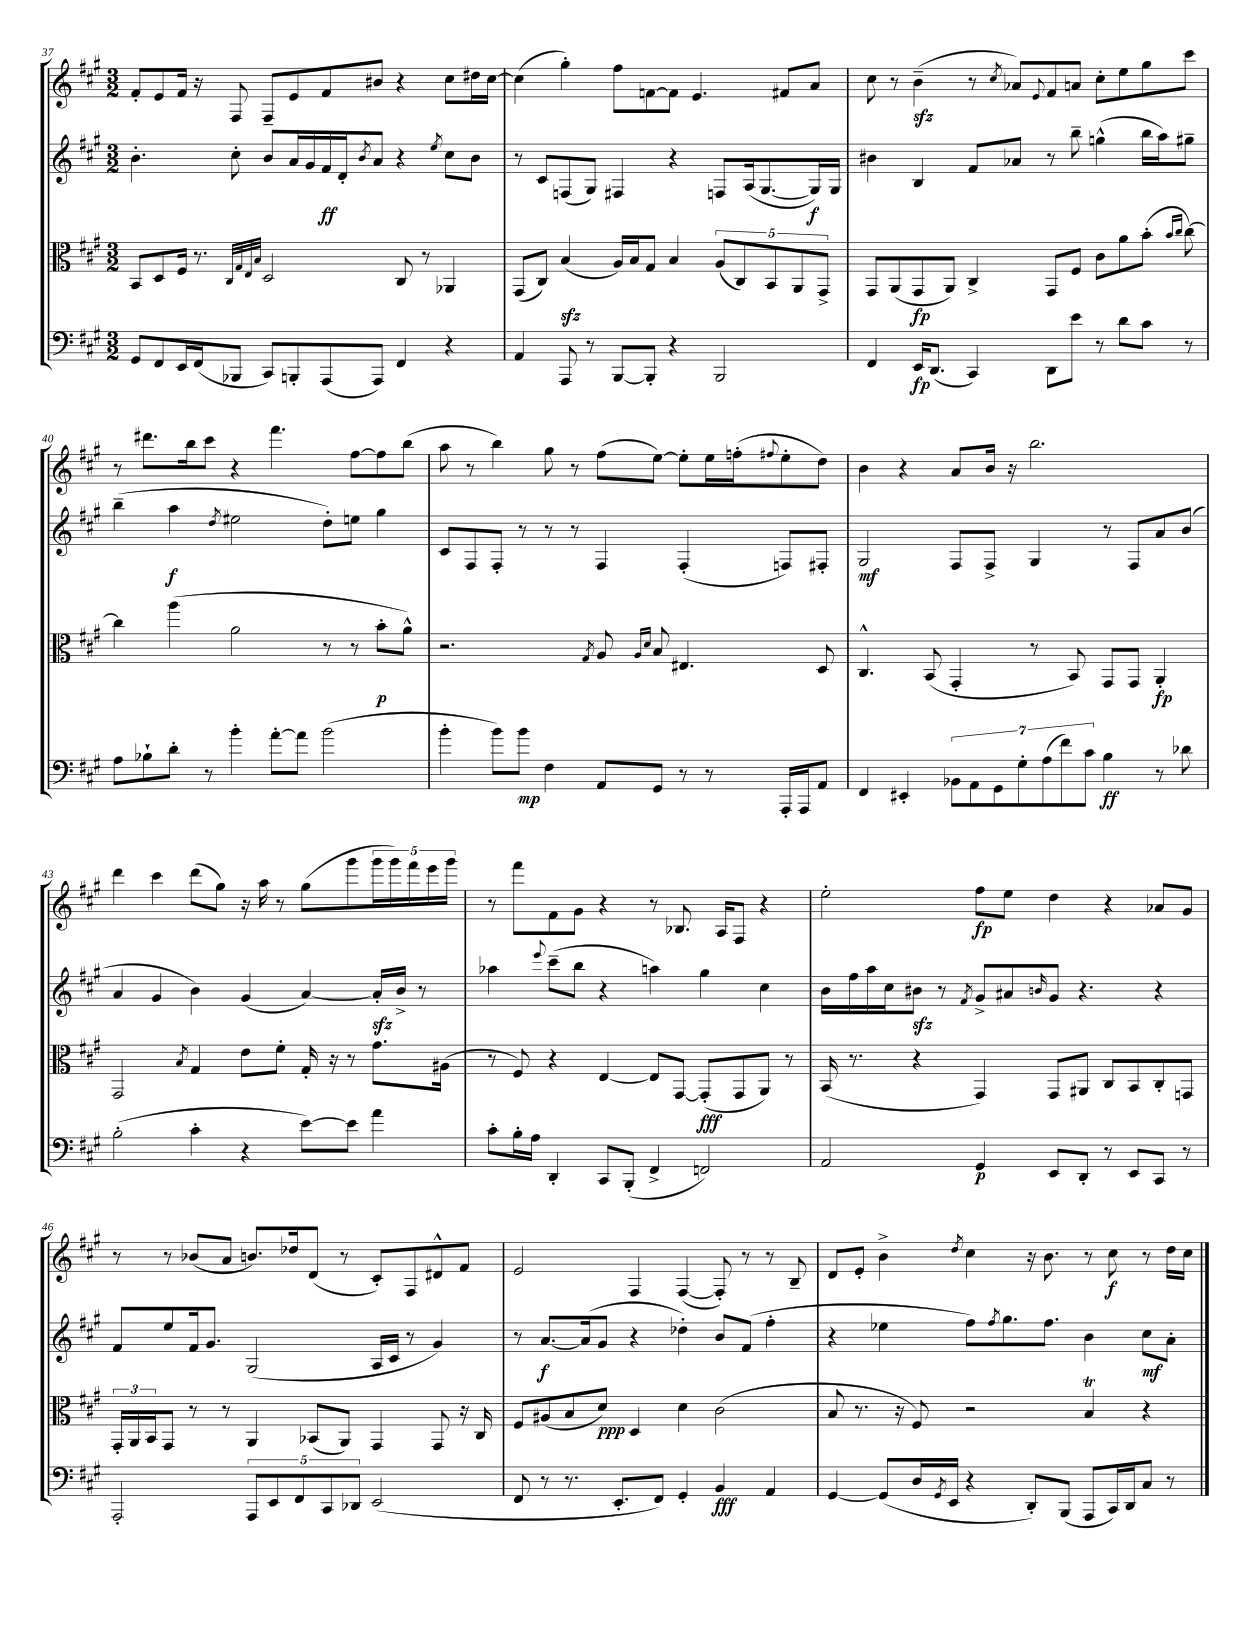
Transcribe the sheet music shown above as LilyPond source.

<<
\new StaffGroup <<
\new Staff = "s0" {
    \clef treble \key a \major \numericTimeSignature \time 3/2
    fis'8-. e'8 fis'16 r16 fis8 fis8-- e'8 fis'8 bis'8 r4 cis''8 dis''16 cis''16~ |
    cis''4( gis''4-.) fis''8 f'8~ f'8 e'4. fis'8 a'8 |
    cis''8 r8 b'4--\sfz( r8 \acciaccatura { cis''8 } aes'8) \appoggiatura { e'8 } fis'8 a'8 cis''8-. e''8 gis''8 cis'''8 |
    r8 dis'''8. b''16 cis'''8 r4 fis'''4. fis''8~ fis''8 b''8( |
    a''8 r8 b''4) gis''8 r8 fis''8( e''8~) e''8-. e''16 f''16-.( \appoggiatura { fis''8 } e''8-. d''8) |
    b'4 r4 a'8 b'16 r16 b''2. |
    d'''4 cis'''4 d'''8( gis''8) r16 a''16 r8 gis''8( gis'''8 \tuplet 5/4 { gis'''16 gis'''16) fis'''16 e'''16 gis'''16 } |
    r8 fis'''8 fis'8 gis'8 r4 r8 bes8. a16 fis8 r4 |
    e''2-. fis''8\fp e''8 d''4 r4 aes'8 gis'8 |
    r8 r8 bes'8( a'8 b'8.) des''16 d'8( r8 cis'8-.) fis8 dis'8-^ fis'8 |
    e'2 fis4 fis4~( fis8-.) r8 r8 b8-- |
    d'8 e'8-. b'4-> \acciaccatura { d''8 } cis''4 r16 b'8. r8 cis''8\f r8 d''16 cis''16 \bar "|." |
}
\new Staff = "s1" {
    \clef treble \key a \major \numericTimeSignature \time 3/2
    b'4.-. cis''8-. b'8 a'16 gis'16 fis'16\ff d'16-. \acciaccatura { b'8 } a'8 r4 \acciaccatura { e''8 } cis''8 b'8 |
    r8 cis'8 f8( gis8) fis4 r4 f8 a16( gis8.~ gis16\f) gis16 |
    bis'4 b4 fis'8 aes'8 r8 b''8-- g''4-^( b''16 a''16) gis''8-- |
    b''4--( a''4\f \acciaccatura { d''8 } eis''2 d''8-.) e''8 gis''4 |
    cis'8 fis8 fis8-. r8 r8 r8 fis4 fis4-.( f8) fis8-. |
    gis2\mf fis8 fis8-> gis4 r8 fis8 a'8 b'8( |
    a'4 gis'4 b'4) gis'4( a'4~) a'16-.\sfz b'16-> r8 |
    aes''4 \appoggiatura { e'''8 } cis'''8--( b''8 r4 a''4) gis''4 cis''4 |
    b'16 fis''16 a''16 cis''16 bis'8\sfz r8 \acciaccatura { fis'8 } gis'8-> ais'8 \grace { b'16 } gis'8 r4. r4 |
    fis'8 e''8 fis'16 gis'8. gis2( a16 cis'16 r8 gis'4) |
    r8 a'8.~\f a'16( gis'8 r4 des''4-.) b'8 fis'8( fis''4-. |
    r4 ees''4 fis''8) \acciaccatura { fis''8 } gis''8. fis''8. b'4 cis''8\mf a'8-. \bar "|." |
}
\new Staff = "s2" {
    \clef alto \key a \major \numericTimeSignature \time 3/2
    b,8 d8 fis16 r8. \grace { cis32 gis32 e32 b32 } d2 cis8 r8 aes,4 |
    gis,8( cis8) b4\sfz( a16) b16 gis8 b4 \tuplet 5/4 { a8( cis8) b,8 a,8 gis,8-> } |
    gis,8 a,8( gis,8\fp a,8) cis4-> gis,8 fis8 cis'8 a'8 b'8-.( \grace { b'16 cis''16 } cis''8~) |
    cis''4 a''4( a'2 r8 r8 b'8-.\p a'8-^) |
    r2. \acciaccatura { gis8 } a8 \grace { a16 d'16 } b8 eis4. d8 |
    cis4.-^ b,8( gis,4-. r8 b,8) gis,8 gis,8 a,4-.\fp |
    gis,2 \acciaccatura { b8 } gis4 e'8 fis'8-. gis16-. r16 r8 gis'8. ais16( |
    r8 fis8) r4 e4~ e8 gis,8~ gis,8-.\fff( gis,8 a,8) r8 |
    b,16( r8. r4 gis,4) gis,8 ais,8 cis8 b,8 cis8-. g,8 |
    \tuplet 3/2 { gis,16-. a,16 b,16 } gis,8 r8 r8 a,4 bes,8( a,8) gis,4 gis,8 r16 cis16 |
    fis8 ais8( b8 d'8\ppp) d4 d'4 cis'2( |
    b8 r8. r16 fis8) r2 b4\trill r4 \bar "|." |
}
\new Staff = "s3" {
    \clef bass \key a \major \numericTimeSignature \time 3/2
    gis,8 fis,8 e,16 fis,16( bes,,8 cis,8) b,,8-. a,,8( a,,8) fis,4 r4 |
    a,4 a,,8 r8 b,,8~ b,,8-. r4 b,,2 |
    fis,4 e,16\fp d,8.( cis,4) d,8 e'8 r8 d'8 cis'8 r8 |
    a8 bes8-! d'8-. r8 b'4-. a'8~-. a'8 b'2( |
    b'4-. b'8) b'8\mp fis4 a,8 gis,8 r8 r8 a,,16-. a,,16 a,8 |
    fis,4 eis,4-. \tuplet 7/4 { bes,8 a,8 gis,8 gis8-. a8( fis'8) cis'8 } b4\ff r8 des'8 |
    b2-.( cis'4-. r4 e'8~) e'8 a'4 |
    cis'8-. b16-. a16 d,4-. cis,8 b,,8-.( fis,4-> f,2) |
    a,2 gis,4\p e,8 d,8-. r8 e,8 cis,8 r8 |
    a,,2-. \tuplet 5/4 { a,,8 e,8 fis,8 cis,8 des,8 } e,2( |
    fis,8 r8 r8. e,8.-. fis,8) gis,4-. b,4\fff a,4 |
    gis,4~ gis,8( d16 \acciaccatura { gis,8 } e,16 r4 d,8-.) b,,8( a,,8 cis,16) d,16 cis8 r8 \bar "|." |
}
>>
>>
\layout { \context { \Score currentBarNumber = #37 } }
